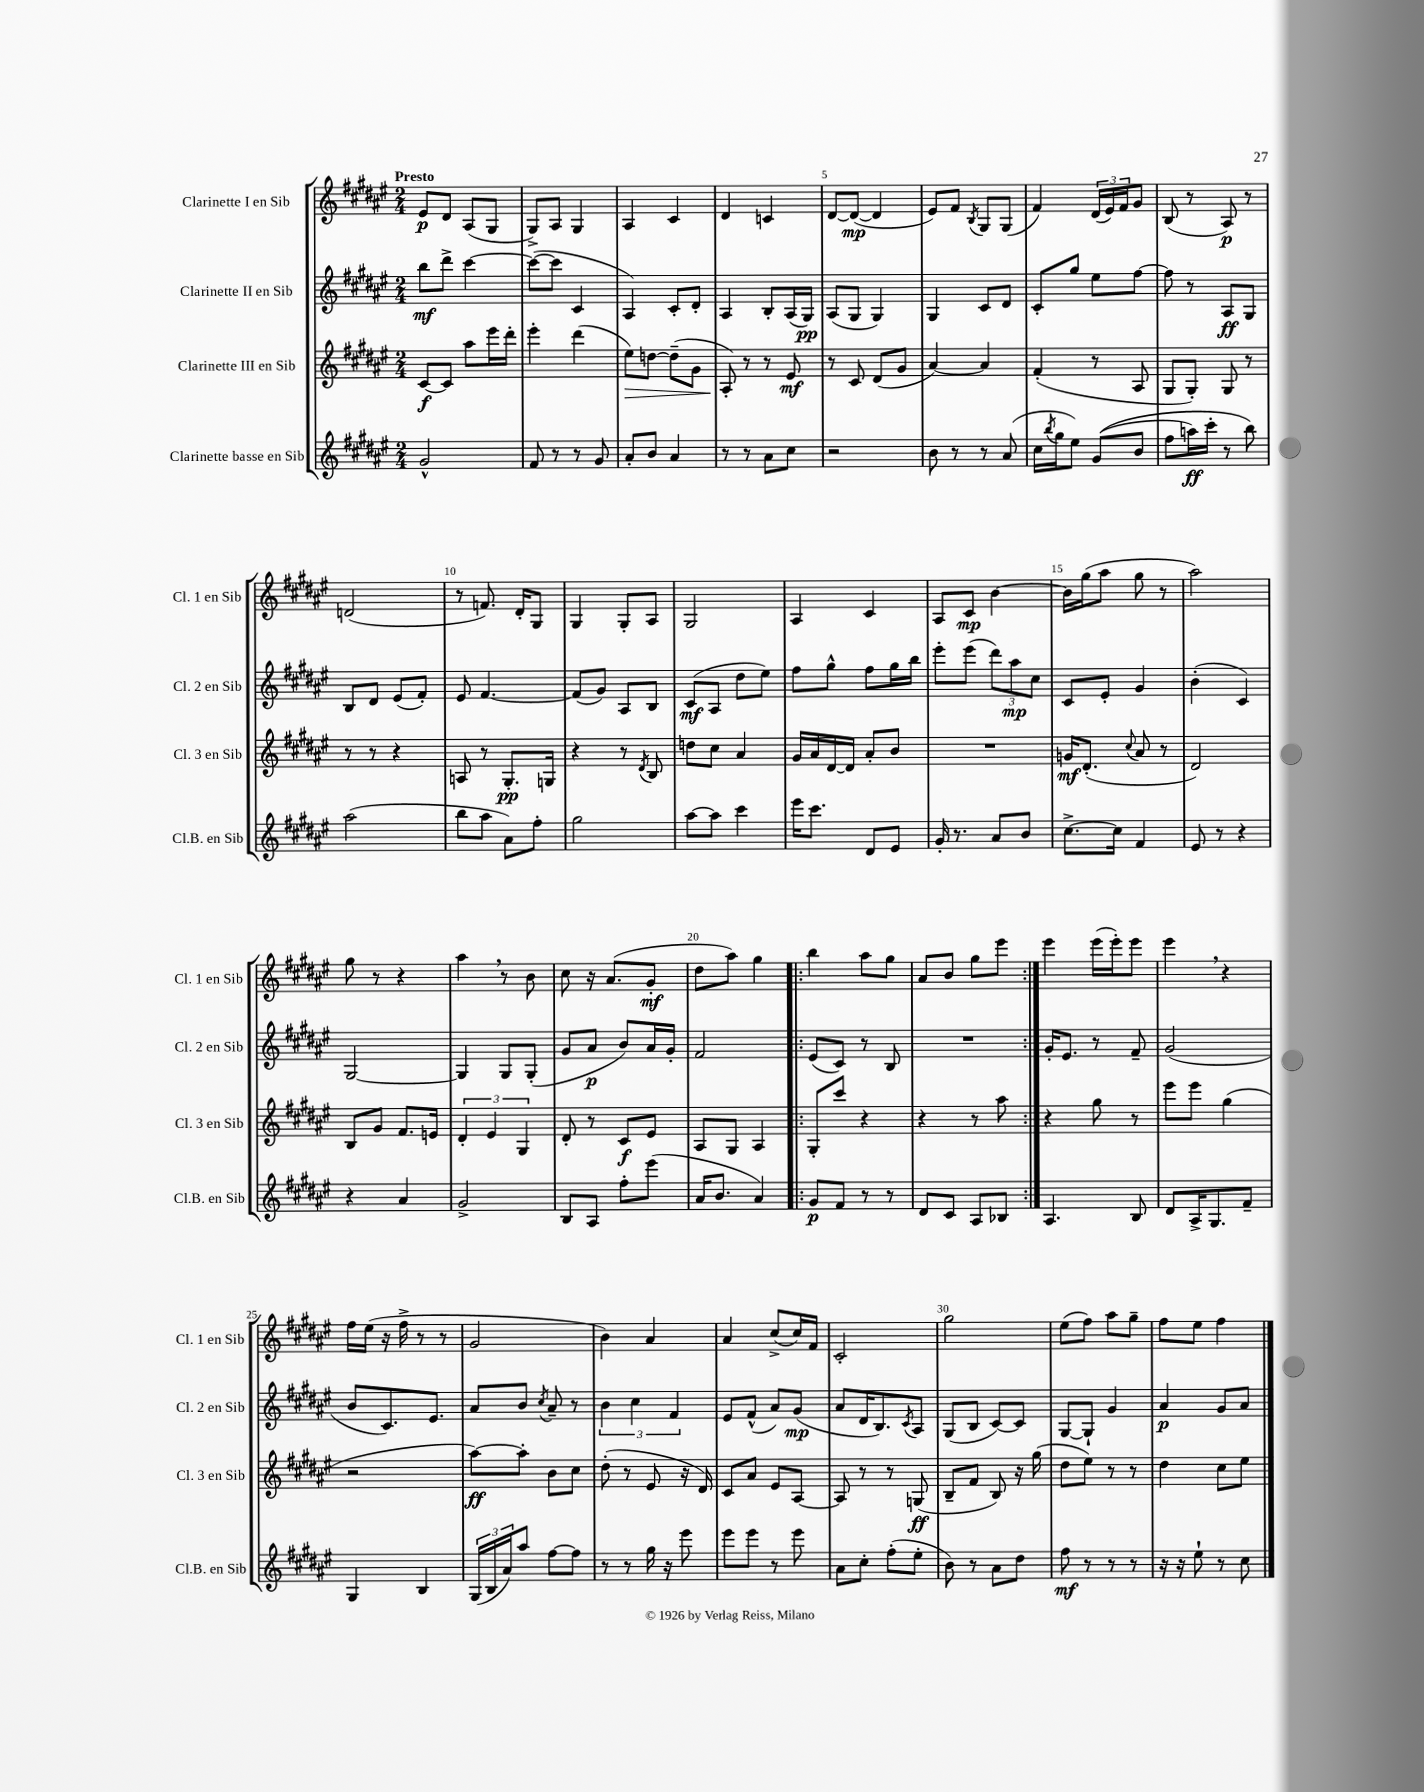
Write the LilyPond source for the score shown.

<<
\new StaffGroup <<
\new Staff = "s0" \with { instrumentName = "Clarinette I en Sib" shortInstrumentName = "Cl. 1 en Sib" } {
    \clef treble \key fis \major \numericTimeSignature \time 2/4 \tempo "Presto"
    eis'8\p dis'8 ais8( gis8 |
    gis8->) ais8 gis4 |
    ais4 cis'4 |
    dis'4 c'4 |
    dis'8~ dis'8~\mp( dis'4 |
    eis'8) fis'8 \acciaccatura { b8 } gis8 gis8( |
    fis'4) \tuplet 3/2 { dis'16( eis'16) fis'16 } gis'8 |
    b8( r8 ais8\p) r8 |
    d'2( |
    r8 f'8.) dis'16-. gis8 |
    gis4 gis8-. ais8 |
    gis2 |
    ais4 cis'4 |
    ais8 cis'8\mp b'4~ |
    b'16 gis''16( ais''8 gis''8 r8 |
    ais''2) |
    gis''8 r8 r4 |
    ais''4 \breathe r8 b'8 |
    cis''8 r16 ais'8.( gis'8-.\mf |
    dis''8 ais''8) gis''4 |
    \repeat volta 2 { b''4 ais''8 gis''8 |
    ais'8 b'8 gis''8 eis'''8 | }
    eis'''4 eis'''16( eis'''16-.) eis'''8 |
    eis'''4 \breathe r4 |
    fis''16 eis''16( r16 fis''16-> r8 r8 |
    gis'2 |
    b'4) ais'4 |
    ais'4 cis''8->( cis''16) fis'16 |
    cis'2-. |
    gis''2 |
    eis''8( fis''8) ais''8 gis''8-- |
    fis''8 eis''8 fis''4 \bar "|." |
}
\new Staff = "s1" \with { instrumentName = "Clarinette II en Sib" shortInstrumentName = "Cl. 2 en Sib" } {
    \clef treble \key fis \major \numericTimeSignature \time 2/4
    b''8\mf dis'''8-> cis'''4~ |
    cis'''8~( cis'''8 cis'4 |
    ais4) cis'8-. dis'8-. |
    ais4 b8-. ais16( gis16\pp) |
    ais8( gis8 gis4) |
    gis4 cis'8 dis'8 |
    cis'8-. gis''8 eis''8 fis''8~ |
    fis''8 r8 ais8\ff gis8 |
    b8 dis'8 eis'8( fis'8-.) |
    eis'8 fis'4.~ |
    fis'8( gis'8) ais8 b8 |
    cis'8\mf( ais8 dis''8 eis''8) |
    fis''8 gis''8-^ fis''8 gis''16 b''16 |
    eis'''8-. eis'''8( \tuplet 3/2 { dis'''8) ais''8\mp cis''8 } |
    cis'8 eis'8-. gis'4 |
    b'4-.( cis'4) |
    gis2~ |
    gis4 gis8 gis8-.( |
    gis'8 ais'8\p b'8) ais'16 gis'16-. |
    fis'2 |
    \repeat volta 2 { eis'8( cis'8) r8 b8 |
    R2 | }
    gis'16-. eis'8. r8 fis'8-- |
    gis'2( |
    b'8 cis'8.) eis'8. |
    ais'8 b'8 \acciaccatura { cis''8 } ais'8-- r8 |
    \tuplet 3/2 { b'4 cis''4 fis'4 } |
    eis'8 fis'8-^( ais'8) gis'8\mp( |
    ais'8 dis'16 b8.) \acciaccatura { cis'8 } ais8 |
    gis8( b8 cis'8~) cis'8 |
    gis8~ gis8-! gis'4 |
    ais'4\p gis'8 ais'8 \bar "|." |
}
\new Staff = "s2" \with { instrumentName = "Clarinette III en Sib" shortInstrumentName = "Cl. 3 en Sib" } {
    \clef treble \key fis \major \numericTimeSignature \time 2/4
    cis'8~\f cis'8 ais''8 eis'''16 dis'''16-. |
    eis'''4-. dis'''4( |
    eis''8\>) d''8~ d''8--( gis'8 |
    ais8-.\!) r8 r8 eis'8\mf |
    r8 cis'8 dis'8( gis'8 |
    ais'4~) ais'4 |
    fis'4-.( r8 ais8 |
    gis8 gis8-.) gis8 r8 |
    r8 r8 r4 |
    a8 r8 gis8.-.\pp g16 |
    r4 r8 \acciaccatura { dis'8 } b8 |
    d''8 cis''8 ais'4 |
    gis'16 ais'16 dis'16~ dis'16 ais'8-. b'8 |
    R2 |
    g'16\mf dis'8.-.( \appoggiatura { cis''8 } ais'8 r8 |
    dis'2) |
    b8 gis'8 fis'8. e'16 |
    \tuplet 3/2 { dis'4-. eis'4 gis4 } |
    dis'8-. r8 cis'8\f eis'8 |
    ais8 gis8 ais4 |
    \repeat volta 2 { gis8-. cis'''8 r4 |
    r4 r8 ais''8 | }
    r4 gis''8 r8 |
    eis'''8 eis'''8 gis''4( |
    r2 |
    ais''8~\ff) ais''8-. b'8 cis''8 |
    dis''8-.( r8 eis'8 r16 dis'16) |
    cis'8 ais'8 eis'8 ais8~ |
    ais8 r8 r8 g8\ff( |
    b8-- fis'8 b8) r16 gis''16( |
    dis''8 eis''8) r8 r8 |
    dis''4 cis''8 eis''8 \bar "|." |
}
\new Staff = "s3" \with { instrumentName = "Clarinette basse en Sib" shortInstrumentName = "Cl.B. en Sib" } {
    \clef treble \key fis \major \numericTimeSignature \time 2/4
    gis'2-^ |
    fis'8 r8 r8 gis'8 |
    ais'8-. b'8 ais'4 |
    r8 r8 ais'8 cis''8 |
    r2 |
    b'8 r8 r8 ais'8( |
    cis''16 \acciaccatura { b''8 } gis''16 eis''8) gis'8(\( b'8 |
    fis''8 a''16\ff) cis'''16-. r8 b''8\) |
    ais''2( |
    b''8 ais''8 ais'8) fis''8-. |
    gis''2 |
    ais''8~ ais''8 cis'''4 |
    eis'''16 cis'''8. dis'8 eis'8 |
    gis'16-. r8. ais'8 b'8 |
    cis''8.~-> cis''16 fis'4 |
    eis'8 r8 r4 |
    r4 ais'4 |
    gis'2-> |
    b8 ais8 fis''8-. eis'''8( |
    ais'16 b'8. ais'4) |
    \repeat volta 2 { gis'8\p fis'8 r8 r8 |
    dis'8 cis'8 ais8 bes8 | }
    ais4. b8 |
    dis'8 ais16-> gis8. fis'8-- |
    gis4 b4 |
    \tuplet 3/2 { gis16( b16 ais'16) } ais''8 fis''8~ fis''8 |
    r8 r8 gis''16 r16 eis'''8 |
    eis'''8 eis'''8 r8 eis'''8 |
    ais'8 cis''8-. fis''8-.( eis''8-. |
    b'8) r8 ais'8 dis''8 |
    fis''8\mf r8 r8 r8 |
    r16 r16 eis''8-! r8 cis''8 \bar "|." |
}
>>
>>
\layout { \context { \Score \override BarNumber.break-visibility = ##(#f #t #t) barNumberVisibility = #(every-nth-bar-number-visible 5) } }
